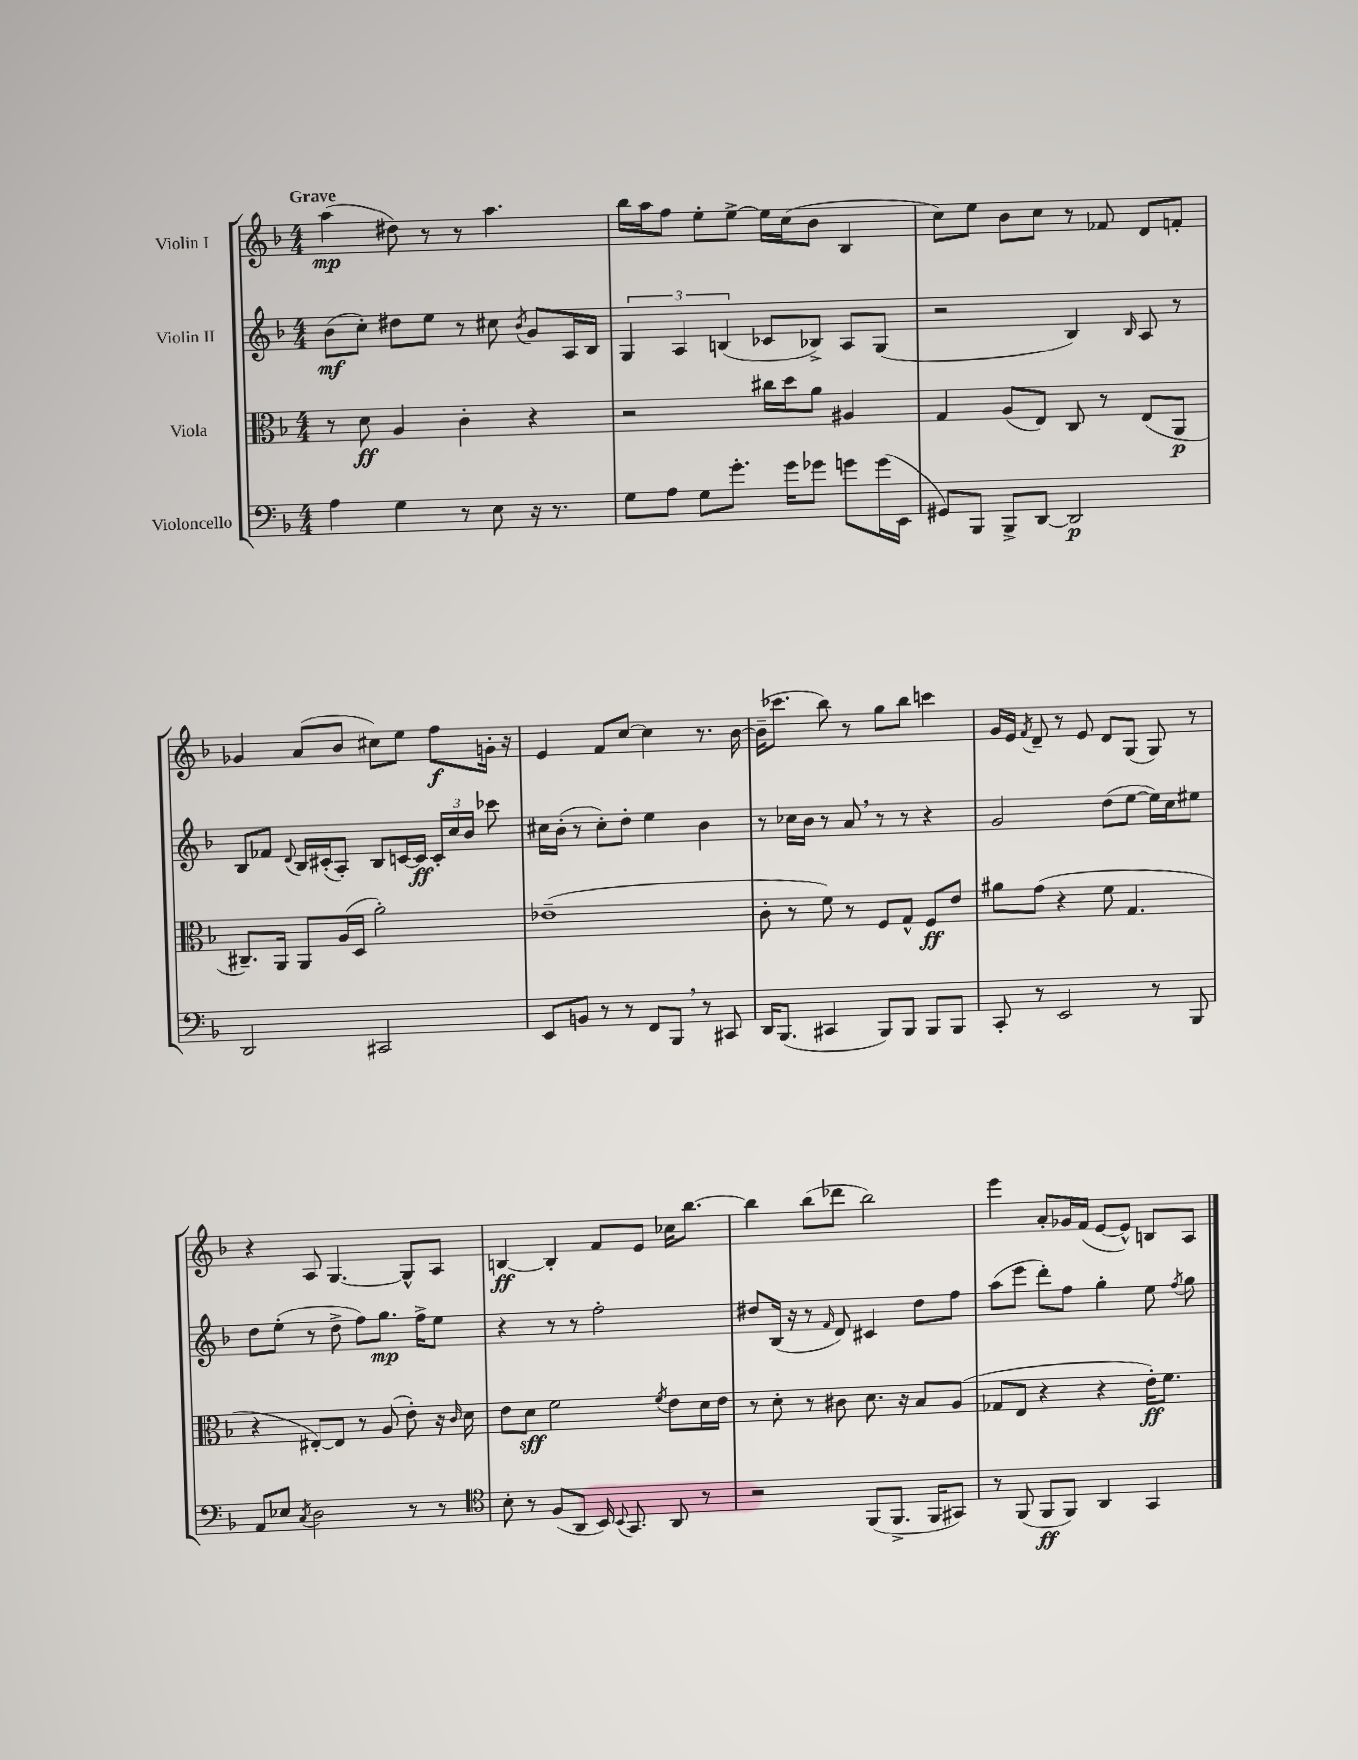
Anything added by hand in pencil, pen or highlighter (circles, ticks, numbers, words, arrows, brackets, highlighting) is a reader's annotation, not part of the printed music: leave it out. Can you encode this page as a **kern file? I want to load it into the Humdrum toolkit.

**kern	**kern	**kern	**kern
*staff4	*staff3	*staff2	*staff1
*clefF4	*clefC3	*clefG2	*clefG2
*k[b-]	*k[b-]	*k[b-]	*k[b-]
*M4/4	*M4/4	*M4/4	*M4/4
4A	8r	(8b-	(4aa
.	8d	8cc')	.
4G	4A	8dd#	8dd#)
.	.	8ee	8r
8r	4c'	8r	8r
8E	.	8cc#	4.aa
.	.	8qb-	.
16r	4r	8g	.
8.r	.	.	.
.	.	16A	.
.	.	16B-	.
=	=	=	=
8G	2r	6G	16bb-
.	.	.	16aa
8A	.	.	8ff
.	.	6A	.
8G	.	.	8ee'
.	.	(6B	.
8.g'	.	.	[8ee^
.	16cc#	8c-	16ee]
16g	16dd	.	(16cc
8g-	8a	8B-^)	8b-
8g	4A#	8A	4B-
(16g	.	(8G	.
16EE	.	.	.
=	=	=	=
8GG#)	4G	2r	8cc)
8BBB-	.	.	8ee
8BBB-^	(8A	.	8b-
[8DD	8E)	.	8cc
2DD]	8C	4B-)	8r
.	8r	.	8f-
.	.	16qqB-	.
.	(8E	8A	8d
.	8AA	8r	8f'
=	=	=	=
2DD	8.C#~)	8B-	4g-
.	.	8f-	.
.	16AA	.	.
.	.	8qqd	.
.	8AA	16B-	(8a
.	.	(16c#'	.
.	(16A	8A')	8b-
.	16D	.	.
2CC#	2a')	8B-	8cc#)
.	.	[16c	8ee
.	.	16c]	.
.	.	24c'	8ff
.	.	24cc	.
.	.	24b-	.
.	.	8ccc-	16g'
.	.	.	16r
=	=	=	=
8EE	(1e-~	16cc#	4e
.	.	(16b-'	.
8BB	.	8r	.
8r	.	8cc#')	8f
8r	.	8dd'	[8cc
8FF	.	4ee	4cc]
8BBB-	.	.	.
8r	.	4b-	8.r
8CC#	.	.	.
.	.	.	[16b-
=	=	=	=
16DD	8c'	8r	(16b-~]
(8.BBB-	.	.	8.ccc-
.	8r	16cc-	.
.	.	16b-	.
4CC#	8f)	8r	8bb-)
.	8r	8a	8r
8BBB-)	8F	8r	8gg
8BBB-	8G^^	8r	8bb-
8BBB-	8F	4r	4ccc
8BBB-	8e	.	.
=	=	=	=
8CC'	8a#	2g	16g
.	.	.	16e
.	.	.	8qf
8r	(8g	.	8d~
2EE	4r	.	8r
.	.	.	8e
.	8f	(8dd	8d
.	4.G	[8ee	(8G
8r	.	16ee])	8G)
.	.	16cc	.
8BBB-	.	8ee#	8r
=	=	=	=
8AA	4r	8dd	4r
8E-	.	(8ee'	.
8qC	.	.	.
2D	[8E#')	8r	8A
.	8E#]	8dd^	[4.G
.	8r	8ff)	.
.	(8A	8.gg	.
8r	8e')	.	8G^^]
.	.	16ff^	.
8r	16r	8ee	8A
.	16qqc	.	.
.	16d	.	.
=	=	=	=
*clefC4	*	*	*
8B-'	8e	4r	[4B
8r	8d	.	.
(8F	2f	8r	4B']
8AA	.	8r	.
16BB-)	.	2ff'	8f
8qqBB-	.	.	.
8.GG	.	.	.
.	.	.	8e
.	8qf	.	.
8AA	8e	.	16cc-
.	.	.	[8.bb-
8r	16d	.	.
.	16e	.	.
=	=	=	=
2r	8r	8dd#	4bb-]
.	8d'	(16B-	.
.	.	16r	.
.	8r	8r	(8bb-
.	.	16qqf	.
.	8c#	8d)	8ddd-
(8FF	8.d	4c#	2bb-)
8.FF^	.	.	.
.	16r	.	.
.	8B-	8dd#	.
16FF	.	.	.
8GG#)	(8A	8ff	.
=	=	=	=
8r	8G-	(8aa	4eee
(8FF	8E	8eee	.
8FF	4r	8ddd')	8a'
8FF)	.	8ff	16g-
.	.	.	(16f
4AA	4r	4gg'	[8e
.	.	.	8e^^])
4GG	16e')	8ee	8B
.	8.f	.	.
.	.	8qff	.
.	.	8gg	8A
==	==	==	==
*-	*-	*-	*-
